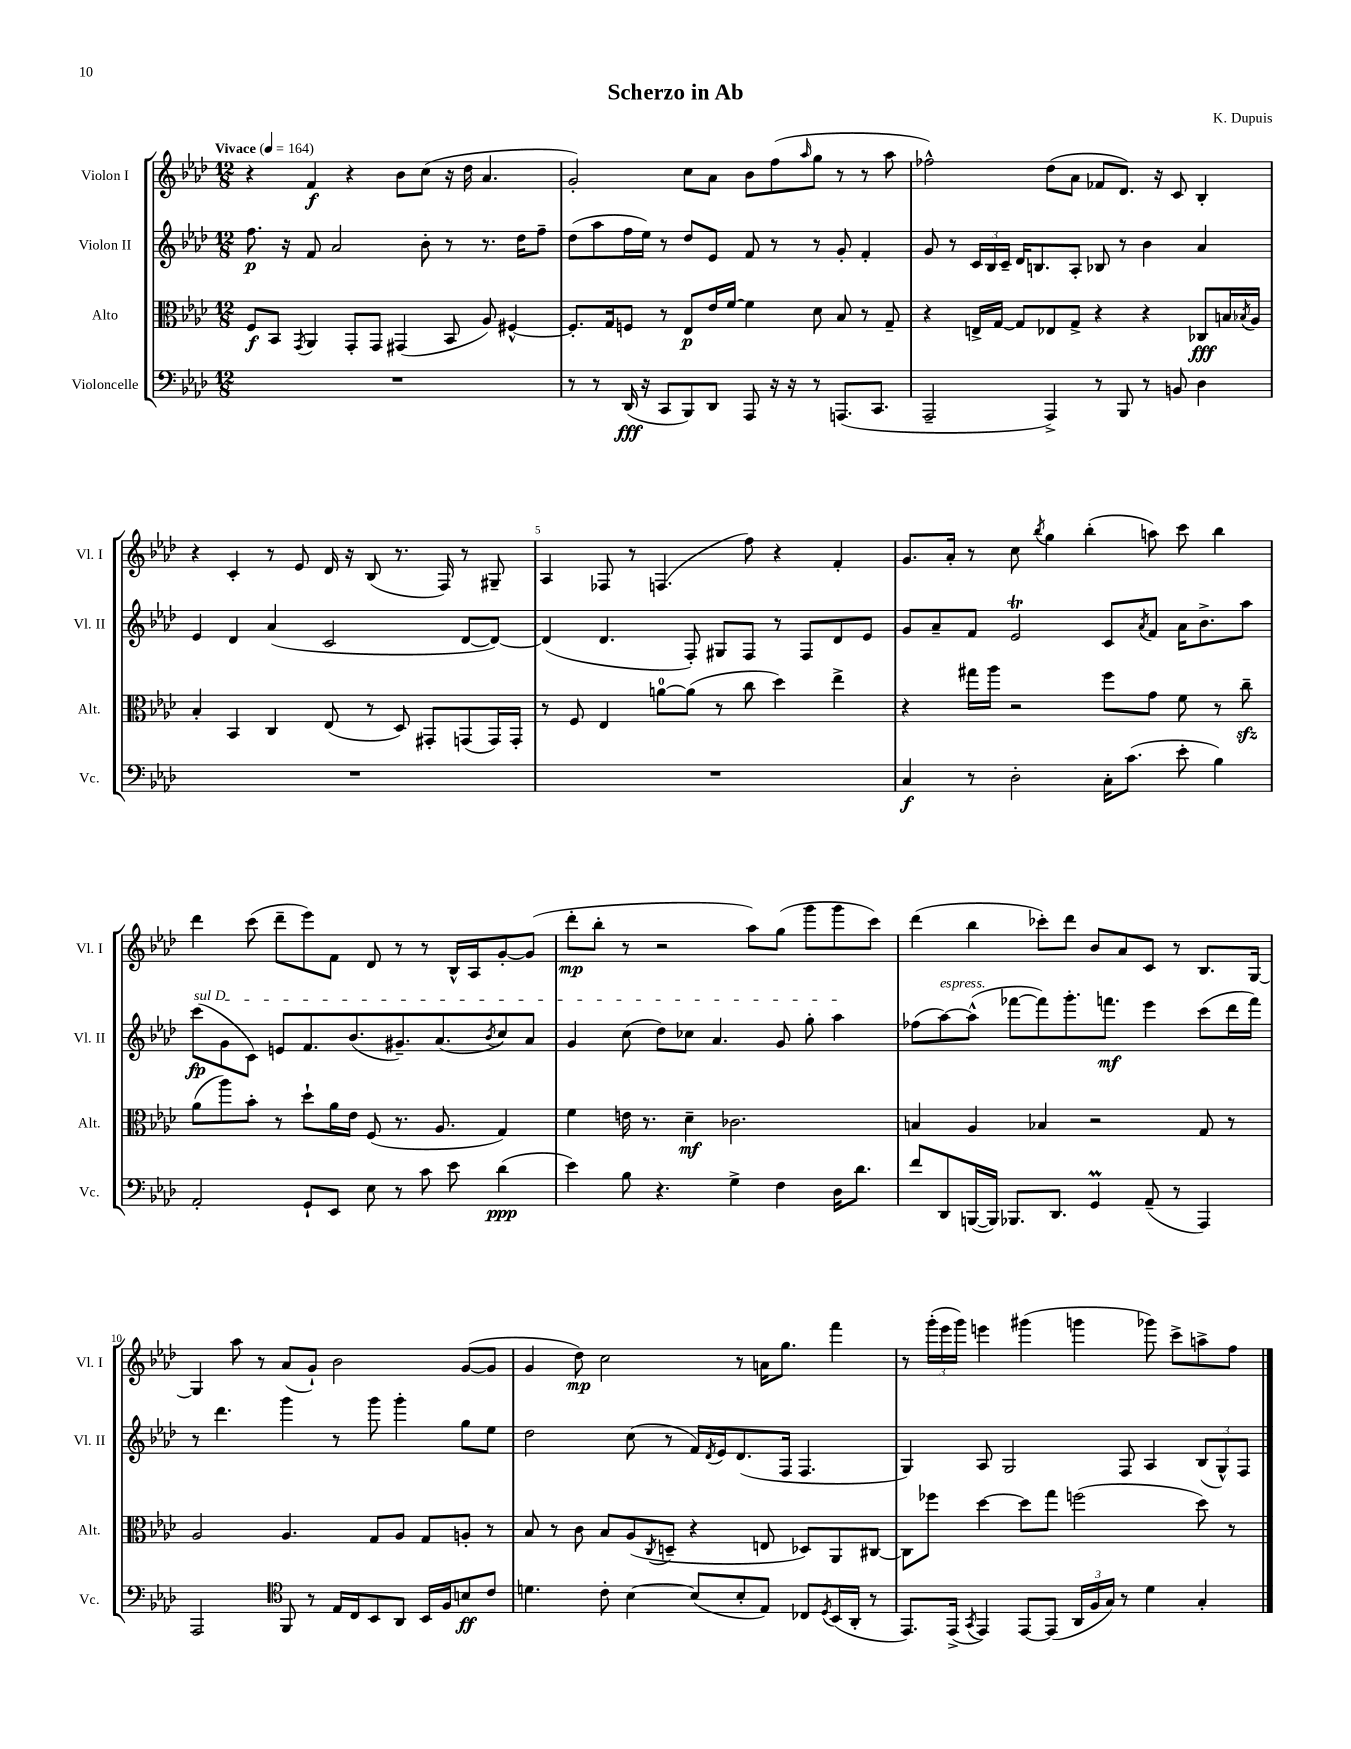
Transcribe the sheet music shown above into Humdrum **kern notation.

**kern	**kern	**kern	**kern
*staff4	*staff3	*staff2	*staff1
*clefF4	*clefC3	*clefG2	*clefG2
*k[b-e-a-d-]	*k[b-e-a-d-]	*k[b-e-a-d-]	*k[b-e-a-d-]
*M12/8	*M12/8	*M12/8	*M12/8
*MM164	*MM164	*MM164	*MM164
1.r	8F	8.ff	4r
.	8BB-	.	.
.	.	16r	.
.	8qGG	.	.
.	4AA-	8f	4f
.	.	2a-	.
.	8GG'	.	4r
.	8GG	.	.
.	(4GG#	.	8b-
.	.	8b-'	(8cc
.	8BB-	8r	16r
.	.	.	16dd-
.	8A-)	8.r	4.a-
.	[4F#^^	.	.
.	.	16dd-	.
.	.	8ff~	.
=	=	=	=
8r	8.F#']	(8dd-	2g')
8r	.	8aa-	.
.	16G	.	.
(16DD-	8F	16ff	.
16r	.	16ee-)	.
8CC	8r	8r	.
8BBB-)	8E-	8dd-	8cc
8DD-	16e-	8e-	8a-
.	[16f	.	.
8AAA-	4f]	8f	8b-
16r	.	8r	(8ff
16r	.	.	.
.	.	.	16qqaa-
8r	8d-	8r	8gg
(8.AAA	8B-	8g'	8r
.	8r	4f'	8r
8.CC	.	.	.
.	8G~	.	8aa-
=	=	=	=
2AAA-~	4r	8g	2ff-^^)
.	.	8r	.
.	16E^	24c	.
.	.	24B-	.
.	[16G	.	.
.	.	24c~	.
.	8G]	16d-	.
.	.	8.B	.
4AAA-^)	8E-	.	(8dd-
.	8G^	8A-'	8a-
8r	4r	8B-	8f-
8BBB-	.	8r	8.d-)
8r	4r	4b-	.
.	.	.	16r
8BB	.	.	8c
4D-	8C-	4a-	4B-'
.	16B	.	.
.	8qB-	.	.
.	16A-	.	.
=	=	=	=
1.r	4B-'	4e-	4r
.	4BB-	4d-	4c'
.	4C	(4a-	8r
.	.	.	8e-
.	(8E-	2c	16d-
.	.	.	16r
.	8r	.	(8B-
.	8D-)	.	8.r
.	8GG#'	.	.
.	.	.	16F)
.	(8GG	[8d-	8r
.	16GG)	8d-_)	8G#~
.	16GG'	.	.
=	=	=	=
1.r	8r	(4d-]	4A-
.	8F	.	.
.	4E-	4.d-	8F-
.	.	.	8r
.	[8a	.	(4.F
.	(8a]	8F')	.
.	8r	8G#	.
.	8cc	8F	8ff)
.	4dd-)	8r	4r
.	.	8F	.
.	4ee-^	8d-	4f'
.	.	8e-	.
=	=	=	=
4C	4r	8g	8.g
.	.	8a-~	.
.	.	.	16a-'
8r	16gg#	8f	8r
.	16aa-	.	.
2D-'	2r	2e-	8cc
.	.	.	8qbb-
.	.	.	4gg
.	.	.	(4bb-'
16C'	8ff	8c	.
(8.c	.	.	.
.	.	8qa-	.
.	8g	8f	8aa)
8e-'	8f	16a-	8ccc
.	.	8.b-^	.
4B-)	8r	.	4bb-
.	8cc~	8aa-	.
=	=	=	=
2AA-'	(8a-	(8ccc	4ddd-
.	8aa-)	8g	.
.	8b-'	8c)	(8ccc
.	8r	8e	8ddd-~
8GG`	8dd-`	8.f	8eee-)
8EE-	16a-	.	8f
.	16e-	(8.b-	.
8E-	(8F	.	8d-
8r	8.r	8.g#~)	8r
8c	.	.	8r
.	8.A-	(8.a-	.
8e-	.	.	16B-^^
.	.	.	16A-
.	.	8qb-	.
(4d-	4G)	8cc)	[8g'
.	.	8a-	(8g]
=	=	=	=
4e-)	4f	4g	8ddd-'
.	.	.	8bb-'
8B-	16e	(8cc	8r
.	8.r	.	.
4.r	.	8dd-)	2r
.	4d-~	8cc-	.
.	.	4.a-	.
4G^	2.c-	.	.
.	.	.	8aa-)
4F	.	8g	(8gg
.	.	8gg'	8ggg
16D-	.	4aa-	8ggg
8.d-	.	.	.
.	.	.	8ccc)
=	=	=	=
8f	4B	(8ff-	(4ddd-
8DD-	.	[8aa-)	.
([16BBB	4A-	(8aa-^^]	4bb-
16BBB])	.	.	.
8.BBB-	.	[8fff-	.
.	4B-	8fff-])	8ccc-')
8.DD-	.	.	.
.	.	8.ggg'	8ddd-
4GG	2r	.	8b-
.	.	8.fff	.
.	.	.	8a-
(8AA-~	.	4eee-	8c
8r	.	.	8r
4AAA-)	8G	(8ccc	8.B-
.	8r	16ddd-	.
.	.	16fff)	[16G
=	=	=	=
2AAA-	2A-	8r	4G]
.	.	4.ddd-	.
.	.	.	8aa-
.	.	.	8r
*clefC4	*	*	*
8FF	4.A-	4ggg	(8a-
8r	.	.	8g`)
16E-	.	8r	2b-
16C	.	.	.
8BB-	8G	8ggg	.
8AA-	8A-	4ggg'	.
16BB-	8G	.	.
16F	.	.	.
8B	8A'	8gg	([8g
8c	8r	8ee-	8g]
=	=	=	=
4.d	8B-	2dd-	4g
.	8r	.	.
.	8c	.	8dd-)
8c'	8B-	.	2cc
[4B-	(8A-	(8cc	.
.	8qC	.	.
.	8D~	8r	.
(8B-]	4r	16f)	.
.	.	8qd-	.
.	.	16e-	.
8B-'	.	(8.d-	8r
8E-)	8E	.	16a
.	.	16F	8.gg
8C-	8D-)	4.F	.
8qD-	.	.	.
(16BB-	8AA-	.	4fff
16AA-'	.	.	.
8r	[8C#	.	.
=	=	=	=
8.EE-)	8C#]	4G)	8r
.	8ff-	.	(24ggg'
.	.	.	24eee-
(16EE-^	.	.	.
.	.	.	24ggg)
8qGG	.	.	.
4EE-)	[4dd-	8A-	4eee
.	.	2G	.
[8EE-	8dd-]	.	(4ggg#
(8EE-]	8gg	.	.
24AA-	(2ff	.	4ggg
24F	.	.	.
24G)	.	.	.
8r	.	8F	.
4d-	.	4A-	8ggg-)
.	.	.	8ccc^
4G'	8dd-)	(12B-	8aa^
.	.	12G^^)	.
.	8r	.	8ff
.	.	12F	.
==	==	==	==
*-	*-	*-	*-
